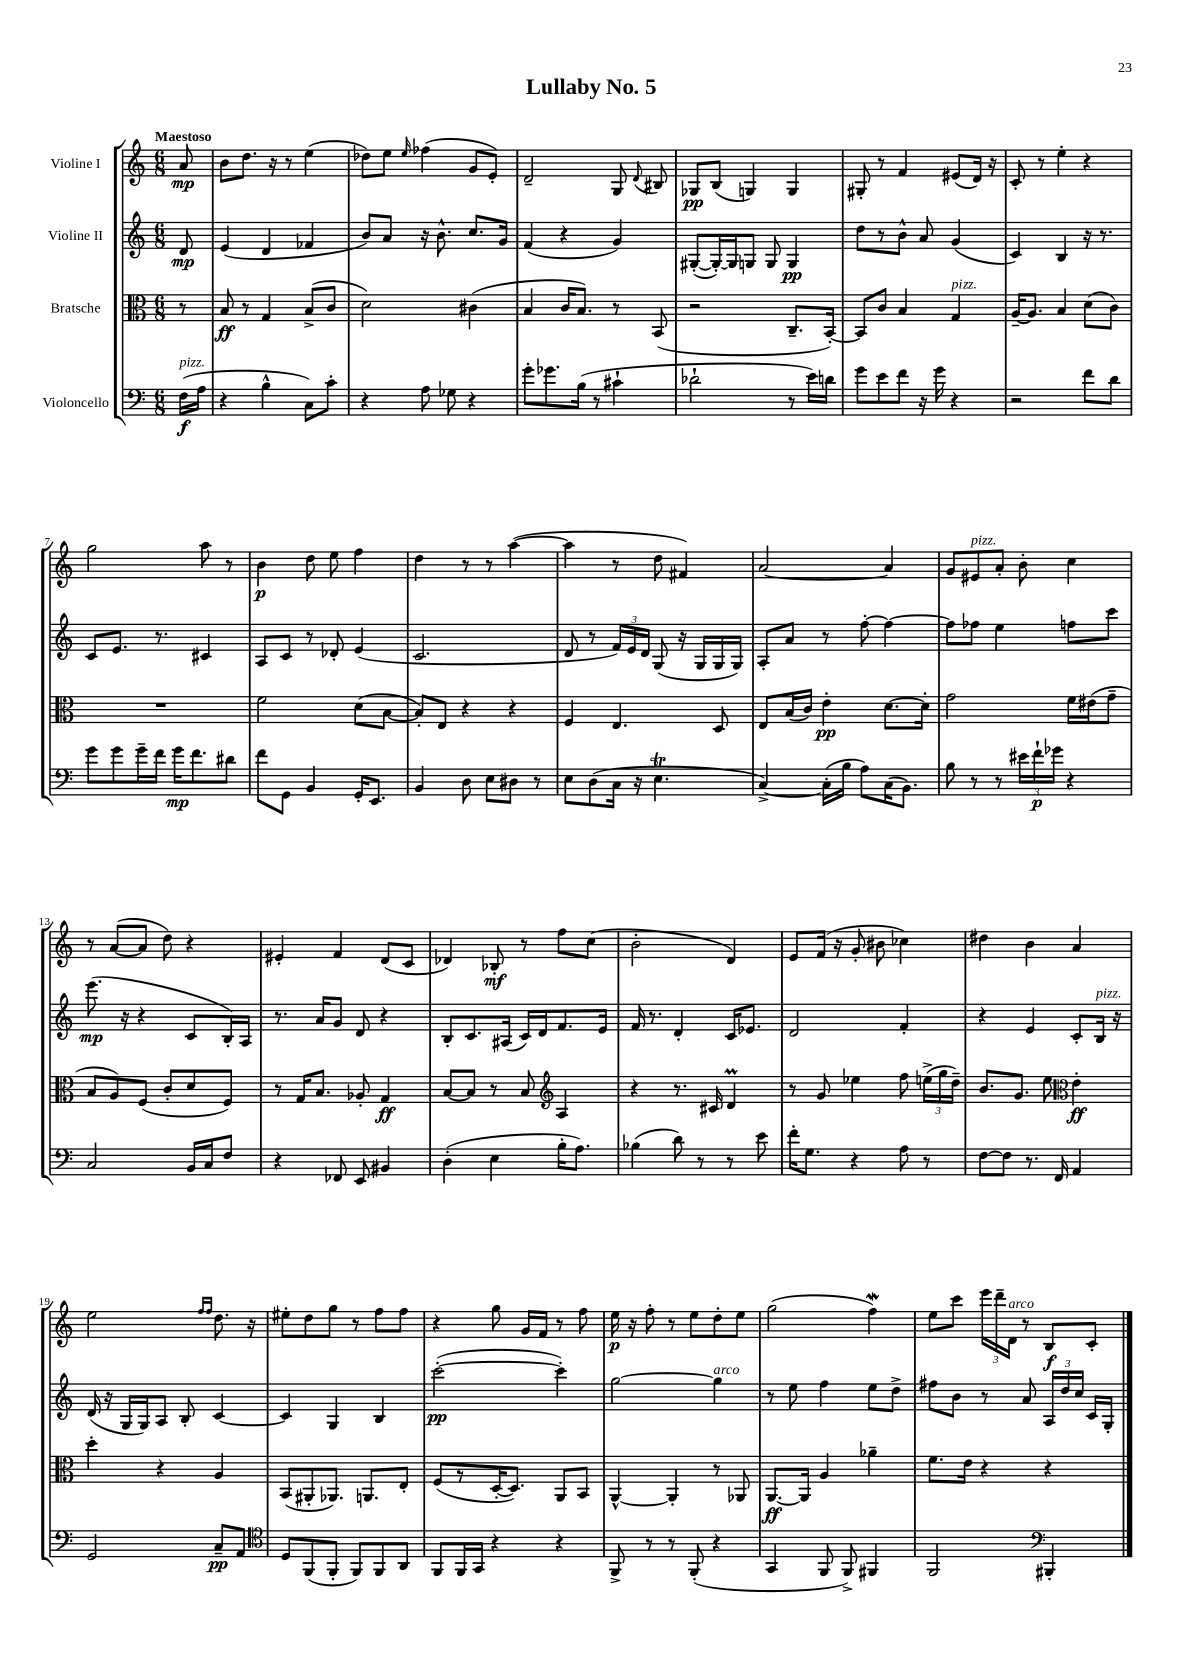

**kern	**kern	**kern	**kern
*staff4	*staff3	*staff2	*staff1
*clefF4	*clefC3	*clefG2	*clefG2
*k[]	*k[]	*k[]	*k[]
*M6/8	*M6/8	*M6/8	*M6/8
(16F\LL	8r	8d/	8a/
16A\JJ	.	.	.
=	=	=	=
4r	8B/	(4e/	8b\L
.	8r	.	8.dd\J
4B^^\	4G/	4d/	.
.	.	.	16r
.	.	.	8r
8C\L)	(8B^/L	4f-/	(4ee\
8c'\J	8c/J	.	.
=	=	=	=
4r	2d\)	8b/L)	8dd-\L)
.	.	8a/J	8ee\J
.	.	.	16qqee/
8A\	.	16r	(4ff-\
.	.	8.b^^\	.
8G-\	.	.	.
4r	(4c#\	8.cc/L	8g/L
.	.	.	8e'/J)
.	.	16g/Jk	.
=	=	=	=
8g'\L	4B/	(4f/	2d~/
8.g-\	.	.	.
.	16c/LK	4r	.
(16B\Jk	8.B/J)	.	.
8r	.	.	.
4c#`\	8r	4g/)	8G/
.	.	.	8qqd/
.	(8BB/	.	8B#/
=	=	=	=
2d-`\	2r	([8G#'/L	8G-/L
.	.	16G#'/_L)	(8B/J
.	.	16G#/]J	.
.	.	8G/J	4G/)
.	.	8G/	.
8r	8.C~/L	4G/	4G/
16e\LL)	.	.	.
16d\JJ	[16BB'/Jk)	.	.
=	=	=	=
8g\L	8BB/]L	8dd\L	8G#'/
8e\	8c/J	8r	8r
8f\J	4B/	8b^^\J	4f/
16r	.	8a/	.
16g\	.	.	.
4r	4G/	(4g/	(8e#/L
.	.	.	16d/Jk)
.	.	.	16r
=	=	=	=
2r	[16A~/LK	4c/)	8c'/
.	8.A/]J	.	.
.	.	.	8r
.	4B/	4B/	4ee'\
8f\L	(8d\L	16r	4r
.	.	8.r	.
8d\J	8c\J)	.	.
=	=	=	=
8g\L	2.r	8c/L	2gg\
8g\	.	8.e/J	.
16g~\L	.	.	.
16f\JJ	.	8.r	.
16g\LK	.	.	.
8.f\	.	.	.
.	.	4c#/	8aa\
8d#\J	.	.	8r
=	=	=	=
8f\L	2f\	8A/L	4b\
8GG\J	.	8c/J	.
4BB/	.	8r	8dd\
.	.	8d-'/	8ee\
16GG'/LK	(8d\L	(4e/	4ff\
8.EE/J	.	.	.
.	[8B\J	.	.
=	=	=	=
4BB/	8B'/]L)	2.c/	4dd\
.	8E/J	.	.
8D\	4r	.	8r
8E\L	.	.	8r
8D#\J	4r	.	([4aa\
8r	.	.	.
=	=	=	=
8E\L	4F/	8d/	4aa\]
(8D\	.	8r	.
16C\Jk	4.E/	24f/LL)	8r
.	.	24e/	.
16r	.	.	.
.	.	24d/JJ	.
4.E\	.	(8G/	8dd\
.	.	16r	4f#/)
.	.	16G/LL	.
.	8D/	16G/	.
.	.	16G/JJ)	.
=	=	=	=
[4C^/)	8E/L	8A'/L	[2a/
.	(16B/L	8a/J	.
.	16c/JJ)	.	.
(16C'\]LL	4e'\	8r	.
16B\JJ	.	.	.
8A\L)	.	[8ff'\	.
(16C\K	[8.d\L	4ff\_	4a/]
8.BB\J)	.	.	.
.	16d'\]Jk	.	.
=	=	=	=
8B\	2g\	8ff\]L	8g/L
8r	.	8ff-\J	8e#/
8r	.	4ee\	8a'/J
24e#\LL	.	.	8b'\
24f`\	.	.	.
24g-\JJ	.	.	.
4r	16f\LL	8ff\L	4cc\
.	(16e#\J	.	.
.	8g~\J	8ccc\J	.
=	=	=	=
2C/	8B/L	(8.eee\	8r
.	8A/)	.	([8a/L
.	.	16r	.
.	(8F/J	4r	8a/]J
.	8c'/L	.	8dd\)
16BB/LL	8d/	8c/L	4r
16C/J	.	.	.
8F/J	8F/J)	16B'/L)	.
.	.	16A/JJ	.
=	=	=	=
4r	8r	8.r	4e#'/
.	16G/LK	.	.
.	8.B/J	16a/LK	.
8FF-/	.	8g/J	4f/
8EE/	8A-'/	8d/	.
4BB#/	4G/	4r	(8d/L
.	.	.	8c/J
=	=	=	=
(4D'\	[8B/L	8B'/L	4d-/)
.	8B/]J	8.c/	.
4E\	8r	.	8B-'/
.	.	(16A#/Jk	.
.	8B/	16c/LL)	8r
.	.	16d/J	.
*	*clefG2	*	*
16B'\LK	4A/	8.f/	8ff\L
8.A\J)	.	.	.
.	.	.	(8cc\J
.	.	16e/Jk	.
=	=	=	=
(4B-\	4r	16f/	2b'\
.	.	8.r	.
8d\)	8.r	4d'/	.
8r	.	.	.
.	16c#/	.	.
8r	4d/	16c/LK	4d/)
.	.	8.e-/J	.
8e\	.	.	.
=	=	=	=
16f'\LK	8r	2d/	8e/L
8.G\J	.	.	.
.	8g/	.	(16f/Jk
.	.	.	16r
4r	4ee-\	.	8g'/
.	.	.	8b#\
8A\	8ff\	4f'/	4cc-\)
8r	(24ee^\LL	.	.
.	24gg\	.	.
.	24dd~\JJ)	.	.
=	=	=	=
[8F\L	8.b/L	4r	4dd#\
8F\]J	.	.	.
.	8.g/J	.	.
8.r	.	4e/	4b\
.	8ee\	.	.
16FF/	.	.	.
*	*clefC3	*	*
4AA/	4e'\	8c'/L	4a/
.	.	16B/Jk	.
.	.	16r	.
=	=	=	=
2GG/	4dd'\	(16d/	2ee\
.	.	16r	.
.	.	16G/LL	.
.	.	16G/J)	.
.	4r	8A/J	.
.	.	8B'/	.
.	.	.	16qqff/LL
.	.	.	16qqff/JJ
8C~/L	4A/	[4c/	8.dd\
8AA/J	.	.	.
.	.	.	16r
=	=	=	=
*clefC4	*	*	*
8D/L	(8BB/L	4c/]	8ee#'\L
(8FF/	8AA#'/	.	8dd\
8FF'/J	8.AA-/J)	4G/	8gg\J
8FF/L)	.	.	8r
.	8.AA/L	.	.
8FF/	.	4B/	8ff\L
8AA/J	8E'/J	.	8ff\J
=	=	=	=
8FF/L	(8F/L	([2ccc'\	4r
16FF/L	8r	.	.
16GG/JJ	.	.	.
4r	[16D'/K	.	8gg\
.	8.D/]J)	.	.
.	.	.	16g/LL
.	.	.	16f/JJ
4r	8AA/L	4ccc'\])	8r
.	8BB/J	.	8ff\
=	=	=	=
8FF^/	[4AA^^/	[2gg\	16ee\
.	.	.	16r
8r	.	.	8ff'\
8r	4AA'/]	.	8r
(8FF'/	.	.	8ee\L
4r	8r	4gg\]	8dd'\
.	8AA-/	.	8ee\J
=	=	=	=
4GG/	[8.AA/L	8r	(2gg\
.	.	8ee\	.
.	16AA/]Jk	.	.
8FF/	4A/	4ff\	.
8FF^/)	.	.	.
4FF#/	4a-~\	8ee\L	4ff\)
.	.	8dd^\J	.
=	=	=	=
2FF/	8.f\L	8ff#\L	8ee\L
.	.	8b\J	8ccc\J
.	16e\Jk	.	.
.	4r	8r	24eee\LL
.	.	.	24ddd~\
.	.	.	24d\JJ
.	.	8a/	8r
*clefF4	*	*	*
4BBB#'/	4r	24A/LL	8B/L
.	.	24dd/	.
.	.	24cc/JJ	.
.	.	16c/LL	8c'/J
.	.	16G'/JJ	.
==	==	==	==
*-	*-	*-	*-
